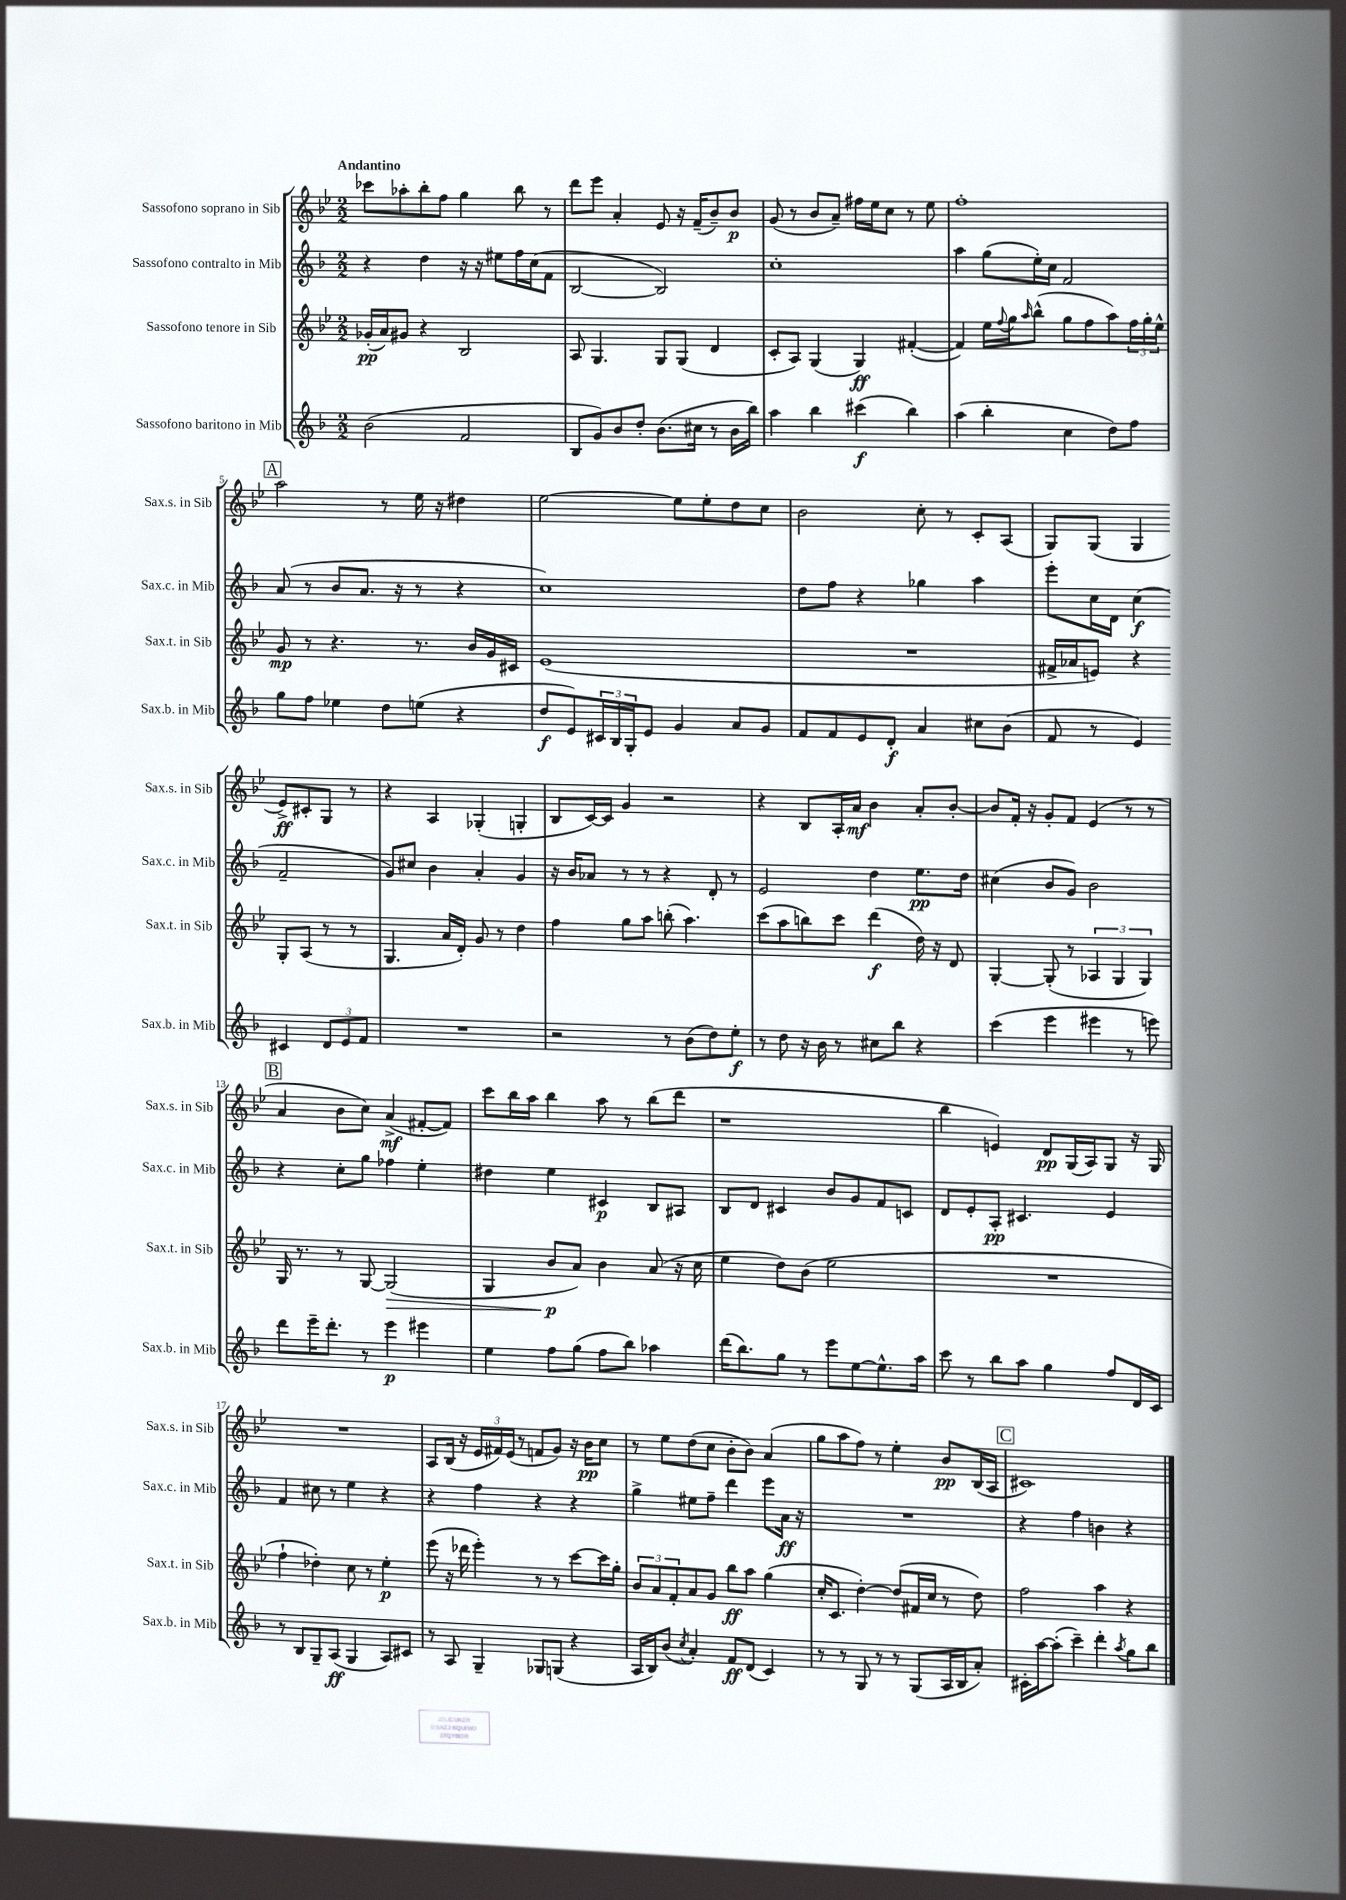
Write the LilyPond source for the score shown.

<<
\new StaffGroup <<
\new Staff = "s0" \with { instrumentName = "Sassofono soprano in Sib" shortInstrumentName = "Sax.s. in Sib" } {
    \clef treble \key bes \major \numericTimeSignature \time 2/2 \tempo "Andantino"
    ces'''8 aes''8-. bes''8-. f''8 g''4 bes''8 r8 |
    d'''8 ees'''8 a'4-. ees'8 r16 f'16--( bes'8--) bes'8\p |
    g'8( r8 bes'8 a'8--) fis''16 ees''16 c''8 r8 ees''8 |
    f''1-. |
    \mark \markup { \box "A" } a''2 r8 ees''16 r16 dis''4 |
    ees''2~ ees''8 ees''8-. d''8 c''8 |
    bes'2 c''8-. r8 c'8-. a8( |
    g8) g8( g4 ees'8->\ff) cis'8-. g8 r8 |
    r4 a4 ges4-.( g4-. |
    bes8 c'16~) c'16 g'4 r2 |
    r4 bes8 a16-. a'16\mf bes'4 a'8-. bes'8~-. |
    bes'8 f'16-. r16 g'8-. f'8 ees'4( r8 r8 |
    \mark \markup { \box "B" } a'4 bes'8 c''8) a'4->\mf( fis'8~-. fis'8) |
    c'''8 bes''16 a''16 bes''4 a''8 r8 bes''8( d'''8 |
    r1 |
    bes''4 e'4) d'8\pp g16( a16) g8 r16 g16 |
    R1 |
    a8 bes16( r16 \tuplet 3/2 { ees'16 fis'16) ees'16( } r8 f'8 g'8) r16 bes'16\pp c''8 |
    r8 ees''8 d''8( c''8 bes'8-. bes'8) a'4( |
    g''8 a''8 f''8) r8 ees''4-. bes'8\pp bes16( a16 |
    \mark \markup { \box "C" } cis'1) \bar "|." |
}
\new Staff = "s1" \with { instrumentName = "Sassofono contralto in Mib" shortInstrumentName = "Sax.c. in Mib" } {
    \clef treble \key f \major \numericTimeSignature \time 2/2
    r4 d''4 r16 r16 eis''8 f''16 c''16( f'8 |
    bes2~ bes2) |
    c''1-. |
    a''4 g''8( e''16-.) c''16 f'2 |
    \mark \markup { \box "A" } a'8( r8 bes'8 a'8. r16 r8 r4 |
    c''1) |
    d''8 f''8 r4 ges''4 a''4 |
    e'''8-. c''16 d'16 c''4\f( f'2-- |
    g'8) cis''8 bes'4 a'4-. g'4 |
    r16 bes'16 aes'8 r8 r8 r4 d'8-. r8 |
    e'2 d''4 e''8.\pp d''16 |
    cis''4( bes'8 g'8) bes'2 |
    \mark \markup { \box "B" } r4 c''8-. g''8 fes''4 e''4-. |
    dis''4 e''4 cis'4\p bes8 ais8 |
    bes8 d'8 cis'4 bes'8 g'8 f'8 c'8 |
    d'8 e'8-. a8-.\pp cis'4. e'4 |
    f'4 cis''8 r8 e''4 r4 |
    r4 f''4 r4 r4 |
    g''4-> eis''8 f''8-- d'''4 e'''8 a'16\ff r16 |
    R1 |
    \mark \markup { \box "C" } r4 f''4 b'4 r4 \bar "|." |
}
\new Staff = "s2" \with { instrumentName = "Sassofono tenore in Sib" shortInstrumentName = "Sax.t. in Sib" } {
    \clef treble \key bes \major \numericTimeSignature \time 2/2
    ges'16-.\pp( a'16) gis'8 r4 bes2 |
    a8 g4. g8 g8( d'4 |
    c'8-. a8) g4( g4\ff) fis'4~-.( |
    fis'4) ees''16 \appoggiatura { f''8 } g''16 \grace { a''16 } bes''8-^( g''8 f''8 a''8) \tuplet 3/2 { f''16 g''16-. ees''16-^ } |
    \mark \markup { \box "A" } g'8\mp r8 r4. r8. bes'16 g'16 cis'16 |
    ees'1( |
    R1 |
    fis'16-> aes'16 e'8) r4 g8-. a8( r8 r8 |
    g4. a'16 d'16-.) g'8 r8 d''4 |
    f''4 g''8 a''8 b''8-.( a''4.) |
    c'''8( a''8 b''8) c'''8 d'''4\f( d''16) r16 d'8 |
    g4~-. g8-.( r8 \tuplet 3/2 { aes4 g4 g4) } |
    \mark \markup { \box "B" } g16 r8. r8 g8~ g2\>( |
    g4 bes'8\p\! a'8) bes'4 a'8( r16 c''16 |
    ees''4 d''8) bes'8( ees''2 |
    R1 |
    f''4-! des''4-.) c''8 r8 ees''4-.\p |
    ees'''8( r16 des'''16 ees'''4-.) r8 r8 c'''8~ c'''16 g''16-. |
    \tuplet 3/2 { bes'8 a'8 f'8-. } a'8 g'8 bes''8\ff a''8 g''4( |
    c''16-. c'8. d''4~-.) d''8( fis'16 c''16 r8 d''8) |
    \mark \markup { \box "C" } f''2 a''4 r4 \bar "|." |
}
\new Staff = "s3" \with { instrumentName = "Sassofono baritono in Mib" shortInstrumentName = "Sax.b. in Mib" } {
    \clef treble \key f \major \numericTimeSignature \time 2/2
    bes'2( f'2 |
    bes8 g'8) bes'8 d''8-. bes'8.( cis''16 r8 bes'16 bes''16) |
    a''4 bes''4 cis'''4\f( bes''4) |
    a''4( bes''4-. c''4 d''8) f''8 |
    \mark \markup { \box "A" } g''8 f''8 ees''4 d''8 e''8( r4 |
    d''8\f e'8) \tuplet 3/2 { cis'16 bes16 g16-. } e'8 g'4 a'8 g'8 |
    f'8 f'8 e'8 d'8-.\f a'4 cis''8 bes'8( |
    f'8 r8 e'4) cis'4 \tuplet 3/2 { d'8 e'8 f'8 } |
    R1 |
    r2 r8 bes'8( d''8) e''8-.\f |
    r8 d''8 r16 bes'16 r8 cis''8 bes''8 r4 |
    c'''4( e'''4 eis'''4 r8 e'''8) |
    \mark \markup { \box "B" } d'''8 e'''16-- d'''8.-. r8 e'''4\p eis'''4 |
    e''4 f''8 g''8( f''8 bes''8) aes''4 |
    d'''16( bes''8.) g''8 r8 e'''8 e''8~ e''8.-^ a''16 |
    c'''8 r8 bes''8 a''8 g''4 f''8 d'16 c'16 |
    r8 bes8 g8-- a8\ff( g4 a8) cis'8 |
    r8 a8 g4-- ges8 g8( r4 |
    a16 bes16) bes'8( \acciaccatura { c''8 } a'4-.) f'8\ff d'8( c'4) |
    r8 r8 g8 r8 r8 g8( a16 bes16 a'8-.) |
    \mark \markup { \box "C" } cis'16-. a''16~ a''8-.( c'''4--) d'''4-. \acciaccatura { a''8 } g''8 bes''8 \bar "|." |
}
>>
>>
